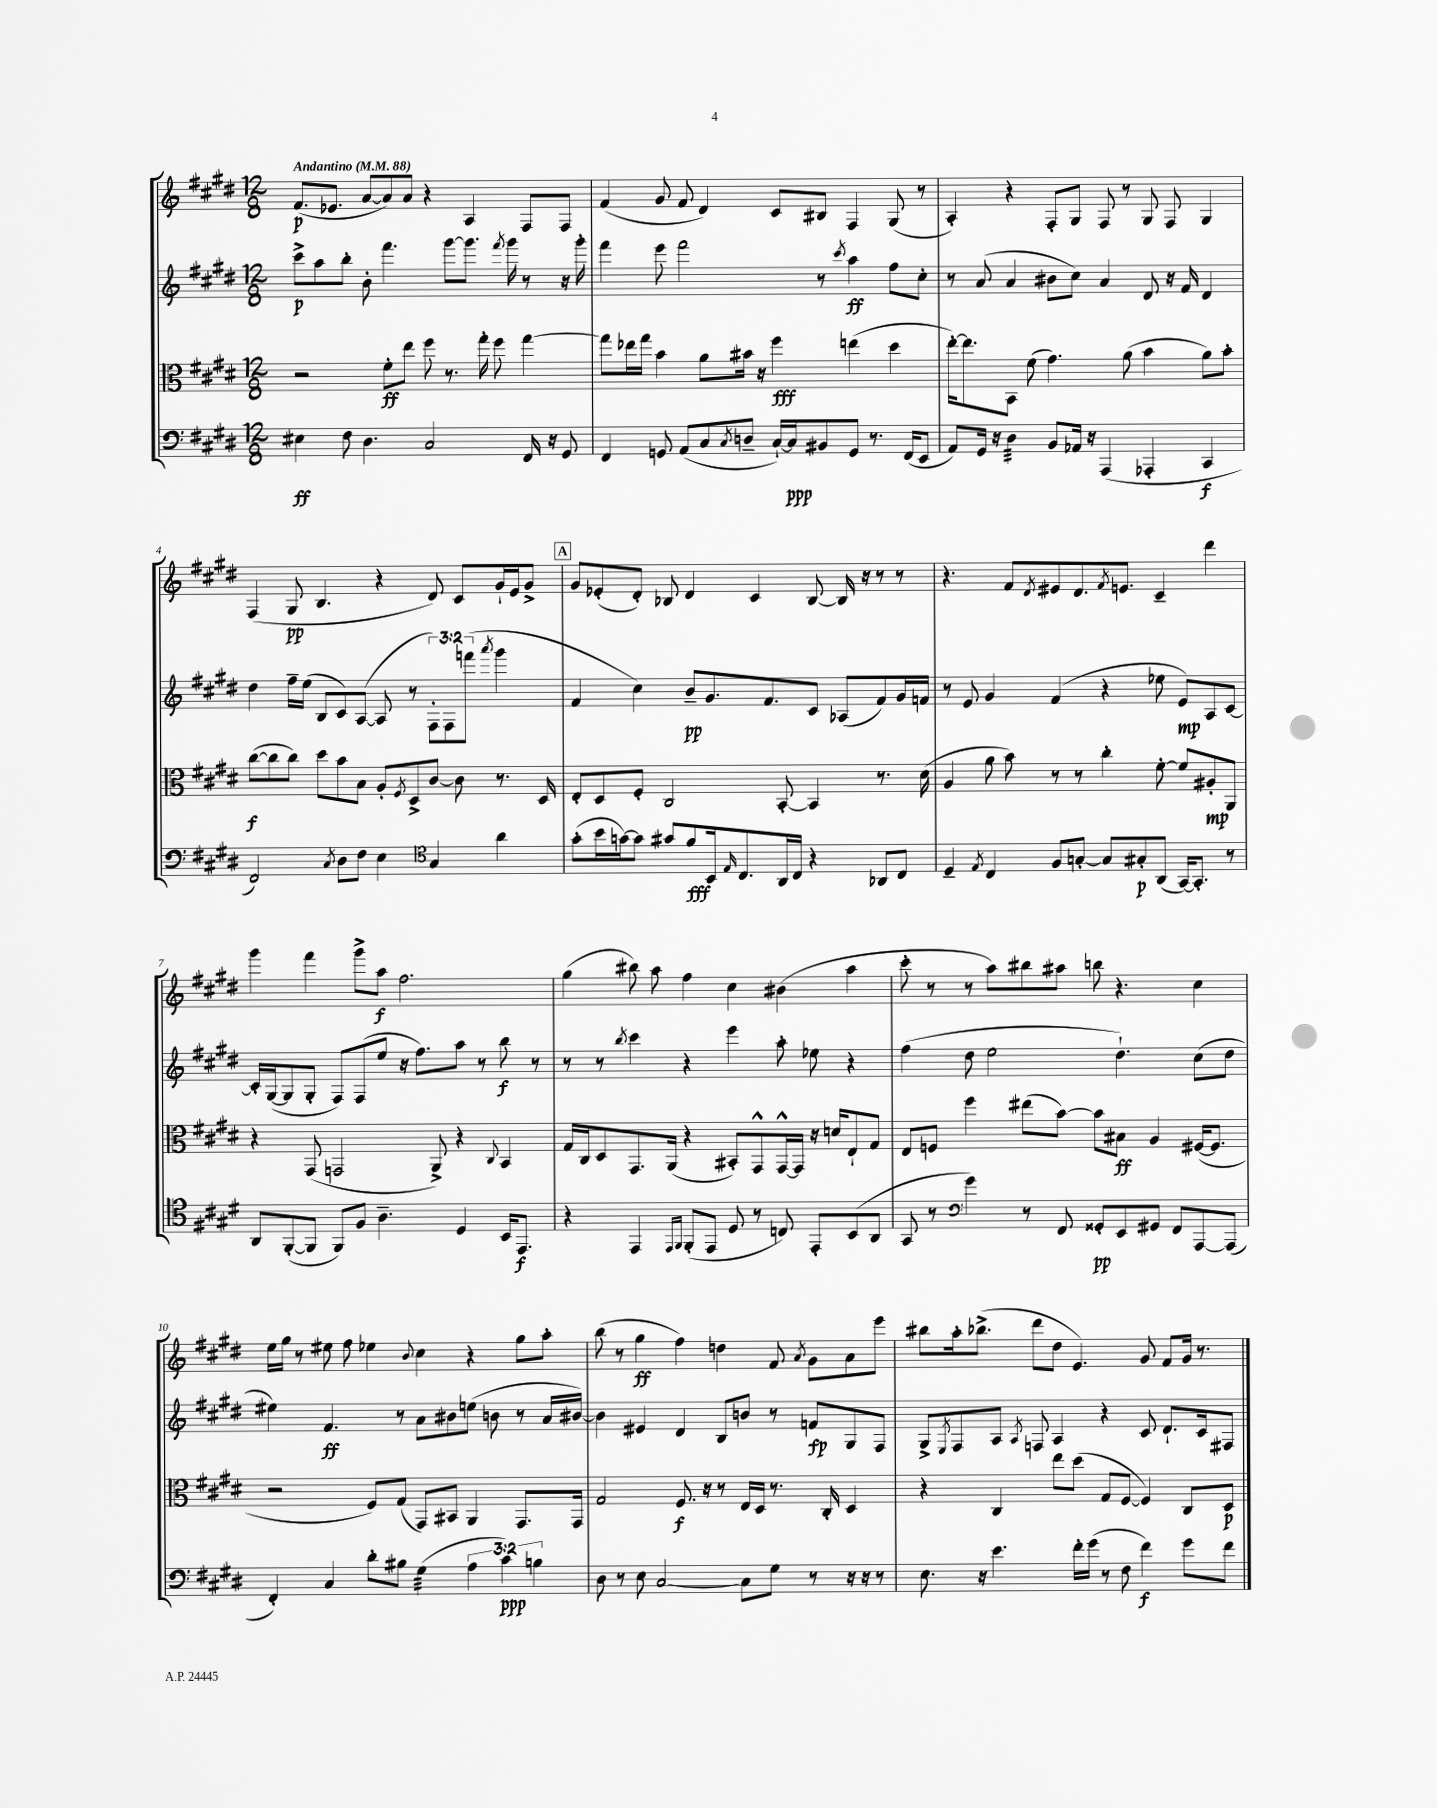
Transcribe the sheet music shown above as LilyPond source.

<<
\new StaffGroup <<
\new Staff = "s0" {
    \clef treble \key e \major \numericTimeSignature \time 12/8 \tempo "Andantino" 4 = 88
    fis'8.\p( ees'8. a'8~ a'8) a'8 r4 a4 fis8 fis8 |
    fis'4( gis'8 fis'8 dis'4) cis'8 bis8 fis4 gis8( r8 |
    a4-.) r4 fis8-. gis8 fis8 r8 gis8 fis8 gis4 |
    fis4( gis8\pp b4. r4 dis'8) cis'8 gis'16-! e'16 gis'8-> |
    \mark \markup { \box "A" } gis'8 ees'8-.( dis'8-.) bes8 dis'4 cis'4 bes8~ bes16 r16 r8 r8 |
    r4. fis'8 \acciaccatura { dis'8 } eis'8 dis'8. \acciaccatura { fis'8 } e'8. cis'4-- dis'''4 |
    gis'''4 fis'''4 gis'''8-> a''8\f fis''2. |
    gis''4( bis''8) a''8 fis''4 cis''4 bis'4( a''4 |
    cis'''8-. r8 r8 a''8) bis''8 ais''8 b''8 r4. cis''4 |
    e''16 gis''16 r8 eis''8 fis''8 ees''4 \appoggiatura { b'8 } cis''4 r4 gis''8 a''8-. |
    b''8( r8 gis''4\ff fis''4) d''4 fis'8 \acciaccatura { a'8 } gis'8 a'8 e'''8 |
    bis''8 a''16-. bes''8.->( dis'''8 dis''8 e'4.) gis'8 fis'8 gis'16 r8. \bar "|." |
}
\new Staff = "s1" {
    \clef treble \key e \major \numericTimeSignature \time 12/8 \override Staff.TupletNumber.text = #tuplet-number::calc-fraction-text
    cis'''8->\p a''8 b''8-. b'8-. fis'''4. gis'''8~ gis'''8. \acciaccatura { fis'''8 } gis'''16 r8 r16 gis'''16-. |
    fis'''4 e'''8 fis'''2 r8 \acciaccatura { cis'''8 } a''4\ff fis''8 cis''8-. |
    r8 a'8( a'4 bis'8 cis''8) a'4 dis'8 r16 fis'16 dis'4 |
    dis''4 fis''16-- e''16( b8 cis'8) a8~( a8 r8 \tuplet 3/2 { fis8-.) fis8 f'''8( } \acciaccatura { a'''8 } gis'''4 |
    \mark \markup { \box "A" } fis'4 cis''4) b'8--\pp gis'8. fis'8. cis'8 aes8( fis'8) gis'16 f'16 |
    r8 e'8 gis'4 fis'4( r4 ees''8 e'8\mp) a8 cis'8~ |
    cis'16-. gis16~( gis8 gis8-. fis8) fis8( e''8 r16 fis''8.) a''8 r8 b''8\f r8 |
    r8 r8 \acciaccatura { b''8 } cis'''4 r4 e'''4 a''8-. ees''8 r4 |
    fis''4( dis''8 e''2 dis''4.-!) cis''8( dis''8 |
    eis''4) fis'4.\ff r8 a'8 bis'8 e''8( b'8 r8 a'16 bis'16~) |
    bis'4 eis'4 dis'4 b8 b'8 r8 f'8\fp gis8 fis8 |
    gis8-> \acciaccatura { e8 } fis8 a8 \acciaccatura { a8 } f8 a4 r4 cis'8 dis'8.-! cis'16 fis8 \bar "|." |
}
\new Staff = "s2" {
    \clef alto \key e \major \numericTimeSignature \time 12/8
    r2 fis'8-.\ff e''8 fis''8 r8. gis''16-. fis''8 gis''4~ |
    gis''8 ees''16 gis''16 b'4 a'8 bis'16 r16 fis''4\fff e''4( dis''4 |
    e''16~-.) e''8. b,8 fis'8( gis'4.) a'8( b'4 a'8) b'8-. |
    cis''8~\f( cis''8 cis''8) dis''8 b'8 b8 a8-. \acciaccatura { fis8 } dis8-> cis'8~ cis'8 r8. dis16 |
    \mark \markup { \box "A" } e8-. dis8 fis8-. cis2 b,8~-. b,4 r8. dis'16( |
    a4 a'8 b'8) r8 r8 cis''4-. fis'8~-. fis'8 ais8-.\mp a,8 |
    r4 gis,8( g,2 a,8->) r4 \appoggiatura { cis8 } b,4 |
    gis16 cis16 dis8 gis,8. a,16( r4 bis,8-.) gis,8-^ gis,16~-^ gis,16 r16 d'16 e8-! gis8 |
    e8 f8 fis''4 eis''8( b'8~) b'8 bis8\ff a4 fis16~( fis8. |
    r2 fis8) gis8( gis,8) bis,8 a,4 gis,8. gis,16 |
    gis2 fis8.\f r16 r8 e16 dis16 r8. cis16-. dis4 |
    r4 cis4 e''8 dis''8( gis8 fis8~ fis4) cis8 dis8\p \bar "|." |
}
\new Staff = "s3" {
    \clef bass \key e \major \numericTimeSignature \time 12/8 \override Staff.TupletNumber.text = #tuplet-number::calc-fraction-text
    eis4\ff fis8 dis4. cis2 fis,16 r16 gis,8 |
    fis,4 g,8 a,8( cis8 \acciaccatura { cis8 } d8-- cis16~-!) cis16\ppp bis,8 g,8 r8. fis,16( e,8 |
    a,8) gis,16 r16 dis4:32 b,8 aes,16 r16 a,,4( aes,,4-. cis,4\f |
    fis,2) \acciaccatura { cis8 } dis8 fis8 e4 \clef tenor gis4 a'4 |
    \mark \markup { \box "A" } gis'8-.( b'16 g'16~) g'8 gis'8 fis'8\fff b,16 \grace { e16 } cis8. a,16 cis16 r4 aes,8 cis8 |
    dis4-- \acciaccatura { e8 } cis4 fis8 g8~-. g8 gis8-.\p a,8( gis,16~) gis,8.-. r8 |
    a,8 fis,8~-.( fis,8 fis,8) fis8 a4.-- dis4 b,16 e,8.\f |
    r4 e,4 \grace { e,16 fis,16 } fis,8-.( e,8 dis8 r8 c8) e,8-. b,8( a,8 |
    gis,8 r8 \clef bass gis'4) r8 fis,8 gisis,8-.\pp e,8 gis,8 fis,8 a,,8~ a,,8( |
    fis,4-.) cis4 dis'8-. bis8 gis4:32( \tuplet 3/2 { a4 cis'4\ppp) b4 } |
    dis8 r8 e8 cis2~ cis8 gis8 r8 r16 r16 r8 |
    e8. r16 e'4. fis'16-. gis'16( r8 fis8 fis'4\f) gis'8 fis'8 \bar "|." |
}
>>
>>
